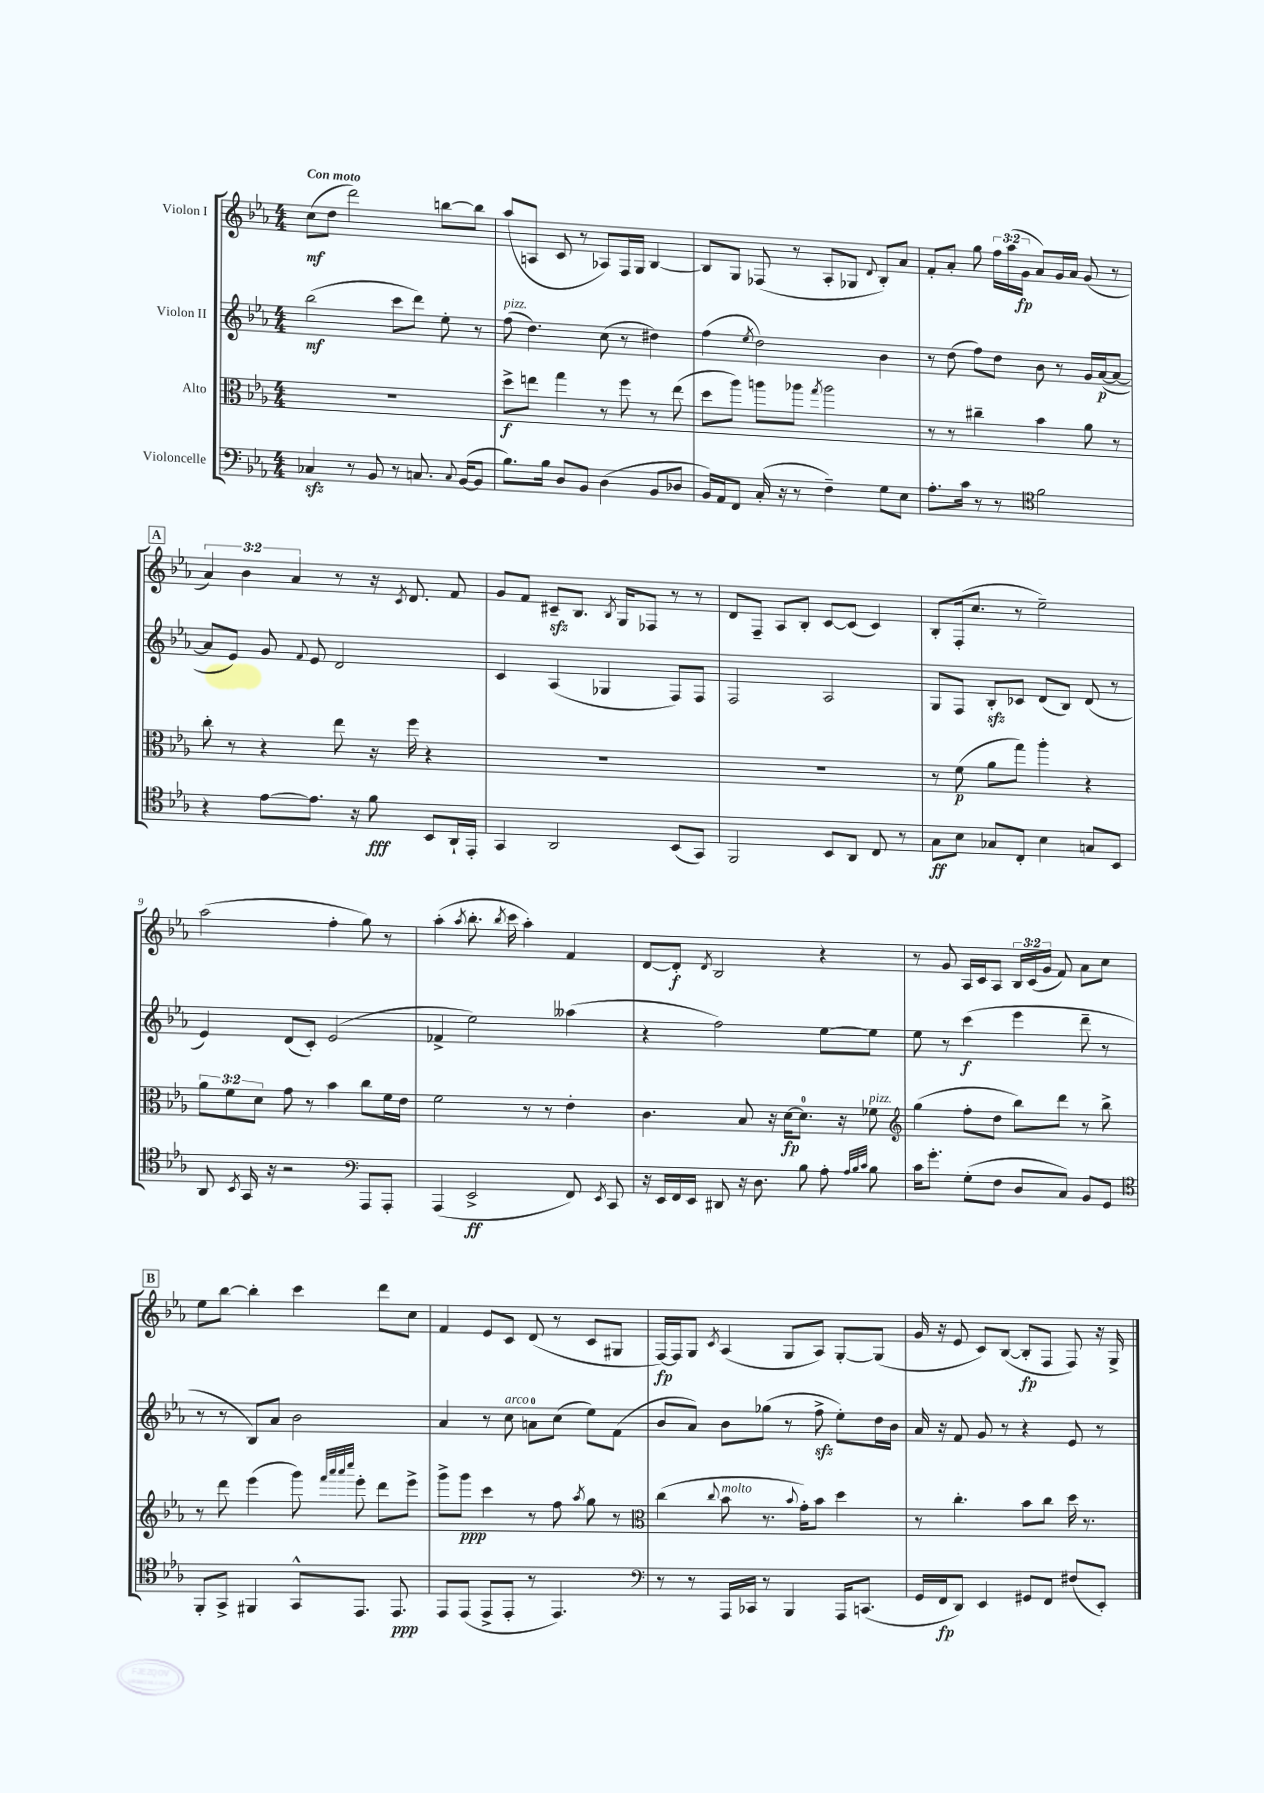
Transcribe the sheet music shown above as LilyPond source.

<<
\new StaffGroup <<
\new Staff = "s0" \with { instrumentName = "Violon I" } {
    \clef treble \key ees \major \numericTimeSignature \time 4/4 \override Staff.TupletNumber.text = #tuplet-number::calc-fraction-text \tempo "Con moto"
    \autoBeamOff c''8[\mf( d''8] d'''2) b''8[~ b''8] |
    aes''8[( a8] c'8 r8 aes8[) f16 g16] bes4~ |
    bes8[ g8] fes8( r8 aes8[-. ges8] \appoggiatura { d'8 } bes8[-.) aes'8] |
    f'8[-. aes'8]-. g''8 \tuplet 3/2 { f''16[ aes''16( g'16]\fp } aes'8[) g'16 aes'16] g'8( r8 |
    \mark \markup { \box "A" } \tuplet 3/2 { aes'4) bes'4 aes'4 } r8 r16 \acciaccatura { c'8 } d'8. f'8 |
    g'8[ f'8] cis'8[--\sfz bes8.] \acciaccatura { bes8 } g16[ fes8] r8 r8 |
    d'8[ f8]-- aes8[ bes8]-. c'8[~ c'8]( c'4) |
    bes8[-. f16-.( c''8.] r8 ees''2--) |
    aes''2( f''4-. g''8) r8 |
    aes''4-.( \acciaccatura { aes''8 } bes''8.-. \acciaccatura { bes''8 } c'''16 aes''4-.) f'4 |
    d'8[~ d'8]-.\f \acciaccatura { d'8 } bes2 r4 |
    r8 g'8 aes16[ c'16 aes8] \tuplet 3/2 { bes16[ c'16( g'16] } f'8) aes'8[ c''8] |
    \mark \markup { \box "B" } ees''8[ bes''8]~ bes''4-. c'''4 d'''8[ c''8] |
    f'4 ees'8[ c'8] d'8( r8 c'8[ gis8] |
    f16[~\fp) f16 g8] \acciaccatura { c'8 } aes4( g8[ aes8]) g8[~-. g8]( |
    g'16 r16 ees'8 c'8[) bes8]~( bes8[-.\fp f8] f8) r16 g16-> \bar "|." |
}
\new Staff = "s1" \with { instrumentName = "Violon II" } {
    \clef treble \key ees \major \numericTimeSignature \time 4/4
    \autoBeamOff bes''2\mf( c'''8[ d'''8]) ees''8-. r8 |
    f''8^\markup { \italic "pizz." }( d''4.) c''8( r8 dis''4) |
    f''4( \acciaccatura { ees''8 } d''2) bes'4 |
    r8 d''8( f''8[) d''8] bes'8 r8 g'16[ aes'16~\p( aes'8]~ |
    \mark \markup { \box "A" } aes'8[ ees'8]) g'8 \appoggiatura { f'8 } ees'8 d'2 |
    c'4 aes4( ges4 f8[) f8] |
    f2 aes2 |
    g8[ f8] bes8[-.\sfz ces'8] d'8[( bes8]) d'8( r8 |
    ees'4) d'8[( c'8]-.) ees'2( |
    fes'4-> ees''2) aeses''4( |
    r4 f''2) ees''8[~ ees''8] |
    ees''8 r8 c'''4\f( ees'''4 d'''8-- r8 |
    \mark \markup { \box "B" } r8 r8 bes8[) aes'8] bes'2 |
    aes'4 r8 c''8^\markup { \italic "arco" } a'8[-0 c''8]( ees''8[) f'8]( |
    bes'8[ aes'8]) bes'8[ ges''8]( r8 f''8->\sfz ees''8[-.) d''16 bes'16] |
    aes'16 r16 f'8 g'8 r8 r4 ees'8 r8 \bar "|." |
}
\new Staff = "s2" \with { instrumentName = "Alto" } {
    \clef alto \key ees \major \numericTimeSignature \time 4/4 \override Staff.TupletNumber.text = #tuplet-number::calc-fraction-text
    \autoBeamOff R1 |
    d''8[->\f e''8] g''4 r8 f''8 r8 e''8( |
    d''8[ aes''8]) a''8[ aes''8] \acciaccatura { g''8 } aes''2 |
    r8 r8 cis''4-- bes'4 aes'8 r8 |
    \mark \markup { \box "A" } c''8-. r8 r4 ees''8 r16 f''16 r4 |
    R1 |
    R1 |
    r8 f'8\p( aes'8[ g''8]) aes''4-. r4 |
    \tuplet 3/2 { aes'8[ f'8 d'8] } g'8 r8 bes'4 c''8[ f'16 ees'16] |
    f'2 r8 r8 ees'4-. |
    c'4. bes8 r16 d'16[~\fp d'8.]-0 r16 fes'8^\markup { \italic "pizz." } |
    \clef treble g''4( f''8[-. d''8] bes''8[) d'''8] r8 bes''8-> |
    \mark \markup { \box "B" } r8 d'''8 ees'''4( g'''8) \grace { f'''32[ aes'''32 aes'''32 c''''32] } ees'''8-. d'''8[ ees'''8]-> |
    g'''8[-> g'''8]\ppp c'''4 r8 f''8 \acciaccatura { aes''8 } g''8 r8 |
    \clef alto c''4( \appoggiatura { c''8 } bes'8^\markup { \italic "molto" } r8. \appoggiatura { bes'8 } g'16[-.) bes'8] d''4 |
    r8 c''4.-. bes'8[ c''8] d''16 r8. \bar "|." |
}
\new Staff = "s3" \with { instrumentName = "Violoncelle" } {
    \clef bass \key ees \major \numericTimeSignature \time 4/4
    \autoBeamOff ces4\sfz r8 bes,8 r8 c8. \appoggiatura { c8 } bes,16[~( bes,8] |
    bes8.[) bes16] d8[ bes,8] d4( bes,8[ des8] |
    bes,16[) aes,16 f,8] c16-.( r16 r8 f4--) g8[ ees8] |
    aes8.[-. c'16] r8 r8 \clef tenor f'2 |
    \mark \markup { \box "A" } r4 ees'8[~ ees'8.] r16 f'8\fff bes,8[ aes,16-! ees,16]-. |
    g,4 aes,2 bes,8[( g,8]) |
    f,2 bes,8[ aes,8] c8 r8 |
    g8[\ff bes8] ges8[ c8]-. bes4 g8[ bes,8] |
    aes,8 \acciaccatura { bes,8 } g,16 r16 r2 \clef bass aes,,8[ aes,,8]-. |
    aes,,4( ees,2->\ff f,8) \acciaccatura { ees,8 } c,8 |
    r16 ees,16[ f,16 ees,16] dis,8 r16 d8. bes8 aes8-. \grace { aes32[ bes32 c'32] } bes8 |
    c'16[ g'8.]-. g8[-.( f8] d8[ c8]) bes,8[ g,8] |
    \mark \markup { \box "B" } \clef tenor f,8[-. g,8]-> fis,4 g,8[-^ ees,8.] ees,8.\ppp |
    ees,8[ ees,8]( ees,8[-> ees,8]-. r8 ees,4.) |
    \clef bass r8 r8 aes,,16[ ces,16] r8 bes,,4 aes,,16[ c,8.]( |
    g,16[ f,16\fp d,8]) ees,4 gis,8[ f,8] fis8[( ees,8]-.) \bar "|." |
}
>>
>>
